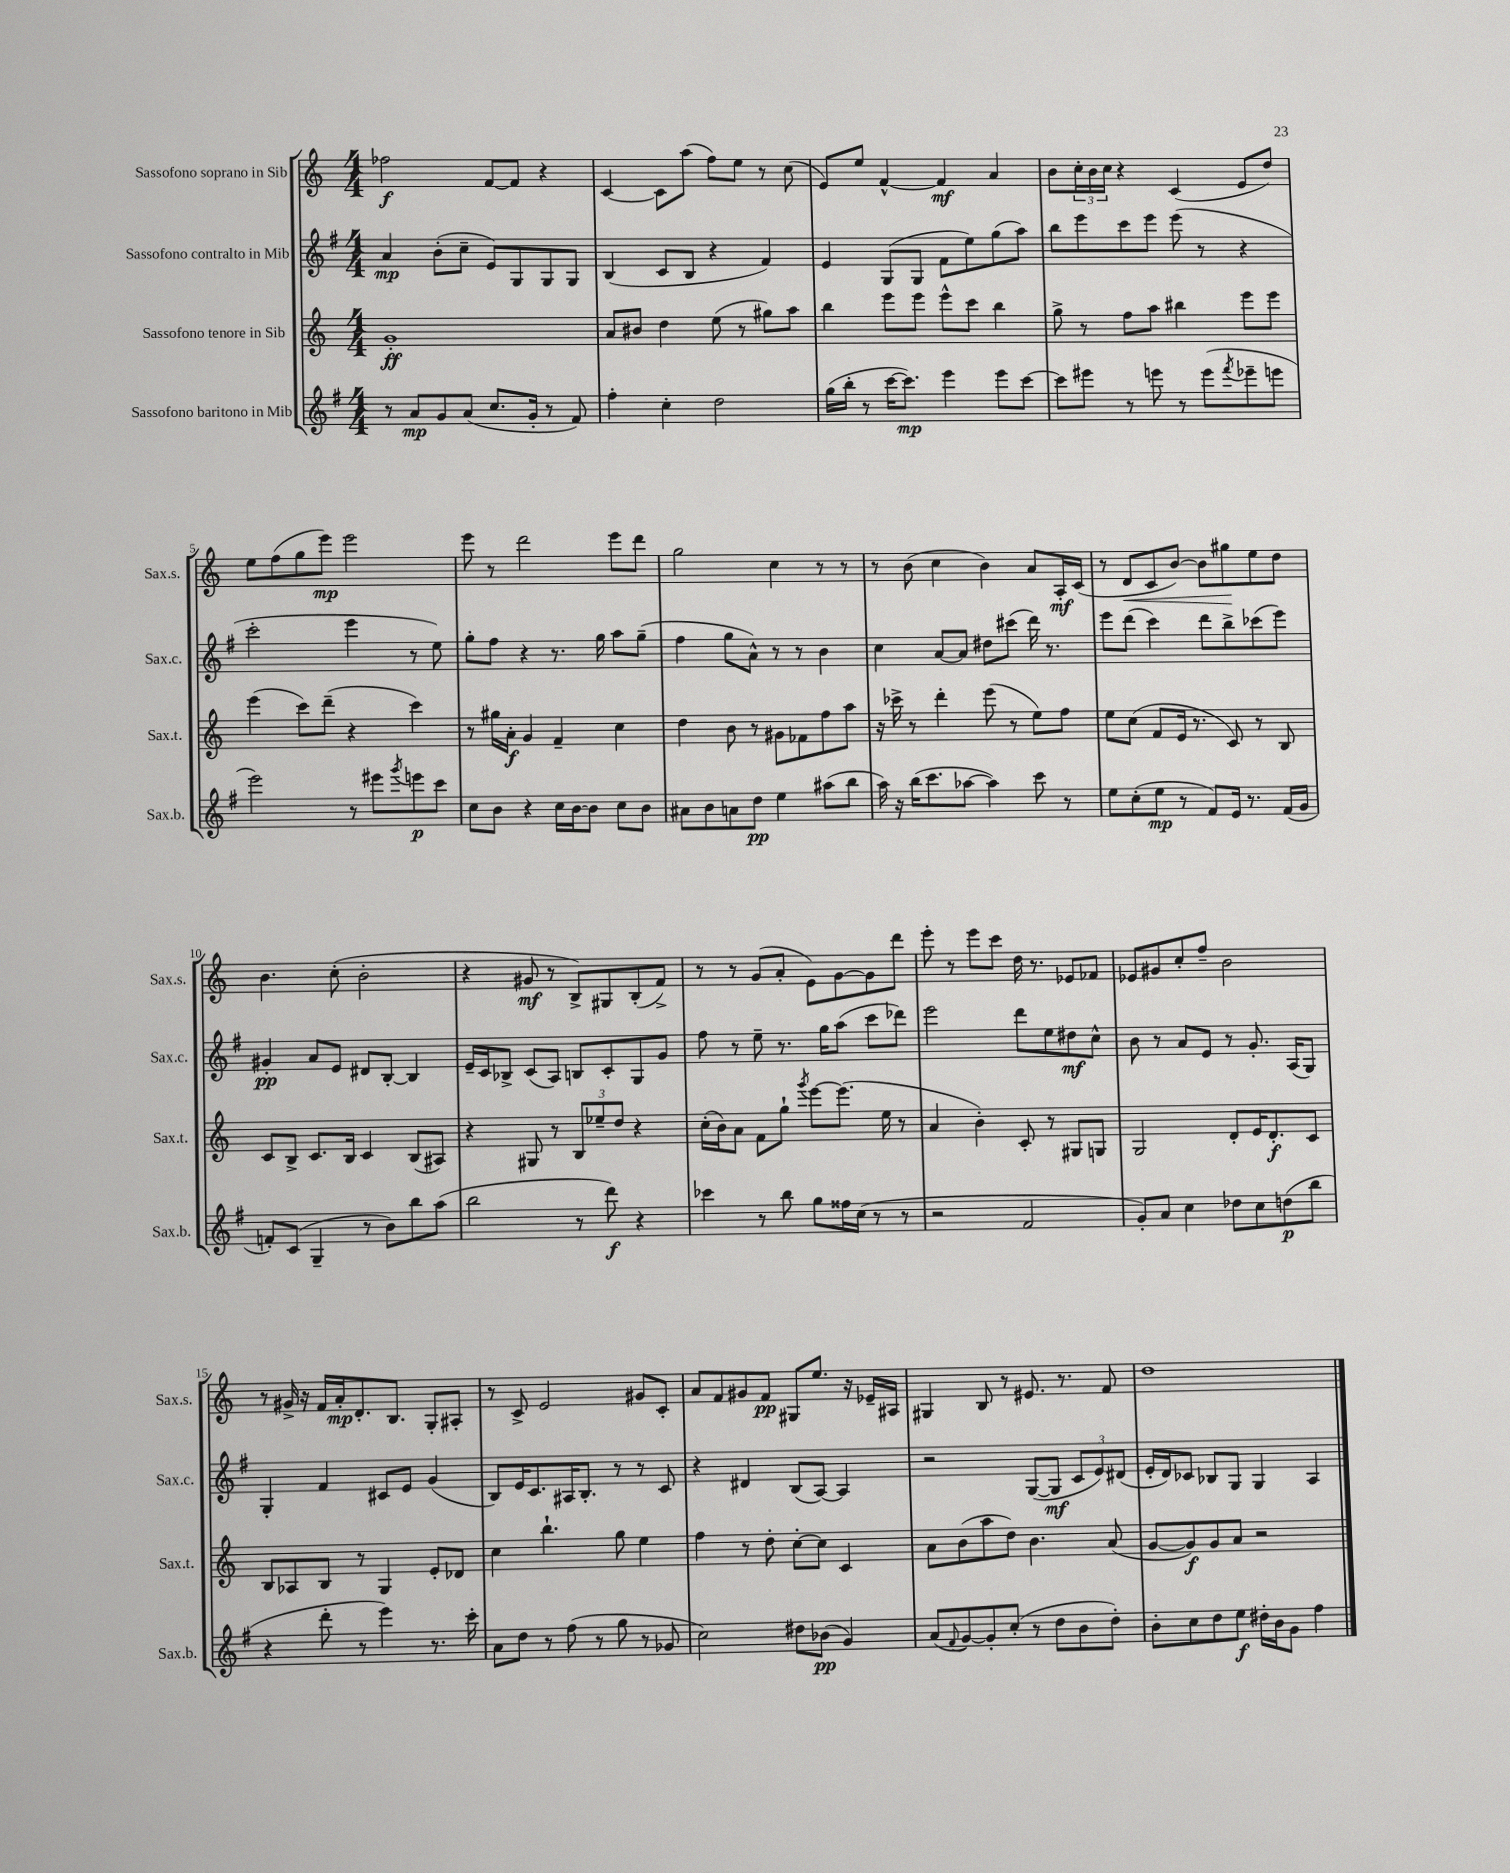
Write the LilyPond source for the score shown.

<<
\new StaffGroup <<
\new Staff = "s0" \with { instrumentName = "Sassofono soprano in Sib" shortInstrumentName = "Sax.s." } {
    \clef treble \key c \major \numericTimeSignature \time 4/4
    fes''2\f f'8~ f'8 r4 |
    c'4~ c'8 a''8( f''8) e''8 r8 c''8( |
    e'8) e''8 f'4~-^ f'4\mf a'4 |
    b'8 \tuplet 3/2 { c''16-. b'16 c''16 } r4 c'4( e'8 d''8) |
    e''8 f''8( g''8 e'''8\mp) e'''2 |
    e'''8 r8 d'''2 e'''8 d'''8 |
    g''2 c''4 r8 r8 |
    r8 b'8( c''4 b'4) a'8 a16-.\mf c'16( |
    r8 d'8\< c'8 b'8~) b'8 gis''8\! e''8 d''8 |
    b'4. c''8-.( b'2-. |
    r4 gis'8\mf r8 b8->) gis8 b8-.( f'8->) |
    r8 r8 g'8( a'8-. e'8) g'8~ g'8 d'''8 |
    e'''8-. r8 e'''8 c'''8 d''16 r8. ees'8 fes'8 |
    ees'8 gis'8 c''8-. f''8-- b'2 |
    r8 gis'16-> r16 f'16 a'16-.\mp d'8.-. b8. g8-. ais8-. |
    r8 c'8-> e'2 gis'8 c'8-. |
    a'8 f'8 gis'8 f'8\pp gis8 e''8. r16 ees'16-- ais16 |
    gis4 b8 r8 eis'8. r8. f'8 |
    d''1 \bar "|." |
}
\new Staff = "s1" \with { instrumentName = "Sassofono contralto in Mib" shortInstrumentName = "Sax.c." } {
    \clef treble \key g \major \numericTimeSignature \time 4/4
    a'4\mp b'8-.( c''8-- e'8) g8 g8 g8 |
    b4( c'8 b8 r4 fis'4) |
    e'4 g8( g8 fis'8 e''8) g''8( a''8) |
    b''8 e'''8 c'''8 e'''8 e'''8( r8 r4 |
    c'''2-. e'''4 r8 e''8) |
    g''8-. fis''8 r4 r8. g''16 a''8 g''8--( |
    fis''4 g''8 a'8-^) r8 r8 b'4 |
    c''4 a'8~ a'8 dis''8 cis'''8( d'''16) r8. |
    e'''8 d'''8( c'''4) d'''8 b''8-> ces'''8( e'''8) |
    gis'4-.\pp a'8 e'8 dis'8 b8~-. b4 |
    e'16-- c'16 bes8-> c'8( a8) b8 c'8-. g8 g'8 |
    fis''8 r8 e''8-- r8. g''16 a''8( c'''8 des'''8) |
    e'''2 d'''8 e''8 dis''8\mf c''8-^ |
    b'8 r8 a'8 e'8 r8 g'8.-. a16( g8) |
    g4-. fis'4 cis'8 e'8 g'4( |
    b8) e'16 c'8. ais16 b8.-. r8 r8 c'8 |
    r4 dis'4 b8( a8~) a4 |
    r2 g8~( g8\mf \tuplet 3/2 { c'8 e'8) dis'8( } |
    e'16-. d'16) ces'8 bes8 g8 g4 a4 \bar "|." |
}
\new Staff = "s2" \with { instrumentName = "Sassofono tenore in Sib" shortInstrumentName = "Sax.t." } {
    \clef treble \key c \major \numericTimeSignature \time 4/4
    g'1-.\ff |
    a'8 bis'8 d''4 e''8( r8 gis''8) a''8 |
    b''4 e'''8 e'''8 e'''8-^ c'''8 b''4 |
    g''8-> r8 f''8 a''8 bis''4 e'''8 e'''8 |
    e'''4( c'''8) d'''8--( r4 c'''4) |
    r8 gis''16 a'16-.\f g'4 f'4-- c''4 |
    d''4 b'8 r8 gis'8 fes'8 f''8 a''8 |
    r16 ces'''16-> r8 d'''4-. e'''8( r8 e''8) f''8 |
    e''8 c''8( f'8 e'16 r8. c'8) r8 b8 |
    c'8 b8-> c'8. b16 c'4 b8( ais8) |
    r4 gis8 r8 \tuplet 3/2 { b8 ees''8-- d''8 } r4 |
    c''16-.( b'16) a'8 f'8 g''8-! \acciaccatura { g'''8 } e'''8~ e'''8.( e''16 r8 |
    a'4 b'4-.) c'8-. r8 gis8 g8 |
    g2 d'8-. e'16 d'8.-.\f c'8 |
    b8 aes8 b8 r8 g4 e'8-. des'8 |
    c''4 b''4.-! g''8 e''4 |
    f''4 r8 d''8-. c''8~-. c''8 c'4 |
    a'8 b'8( a''8 d''8) b'4. a'8( |
    g'8~ g'8\f) g'8 a'8 r2 \bar "|." |
}
\new Staff = "s3" \with { instrumentName = "Sassofono baritono in Mib" shortInstrumentName = "Sax.b." } {
    \clef treble \key g \major \numericTimeSignature \time 4/4
    r8 a'8\mp g'8 a'8( c''8. g'16-. r8 fis'8) |
    fis''4-. c''4-. d''2 |
    g''16( b''16-. r8 c'''16~ c'''8.\mp) e'''4 e'''8 c'''8~ |
    c'''8 eis'''8 r8 e'''8 r8 e'''8( \acciaccatura { fis'''8 } ees'''8-- e'''8 |
    e'''2) r8 eis'''8 \acciaccatura { g'''8 } e'''8\p c'''8 |
    c''8 b'8 r4 c''16 b'16~ b'8 c''8 b'8 |
    ais'8 b'8 a'8 d''8\pp e''4 ais''8( b''8 |
    a''16) r16 b''16( c'''8. aes''8~ aes''4) c'''8 r8 |
    e''8 c''8-.( e''8\mp r8 fis'8) e'16 r8. fis'16( g'16 |
    f'8-.) c'8( g4-- r8 b'8) b''8 a''8( |
    b''2 r8 d'''8\f) r4 |
    ces'''4 r8 b''8 g''8 fisis''16 c''16( r8 r8 |
    r2 fis'2 |
    g'8-.) a'8 c''4 des''8 c''8 d''8\p( b''8 |
    r4 d'''8-. r8 e'''4) r8. c'''16-. |
    a'8 d''8 r8 fis''8( r8 g''8 r8 ges'8 |
    c''2) dis''8 bes'8\pp( g'4) |
    a'8( \appoggiatura { fis'8 } g'8~) g'8-. c''8-.( r8 d''8 b'8 d''8-.) |
    b'8-. c''8 d''8 e''8\f dis''16-. b'16 g'8 fis''4 \bar "|." |
}
>>
>>
